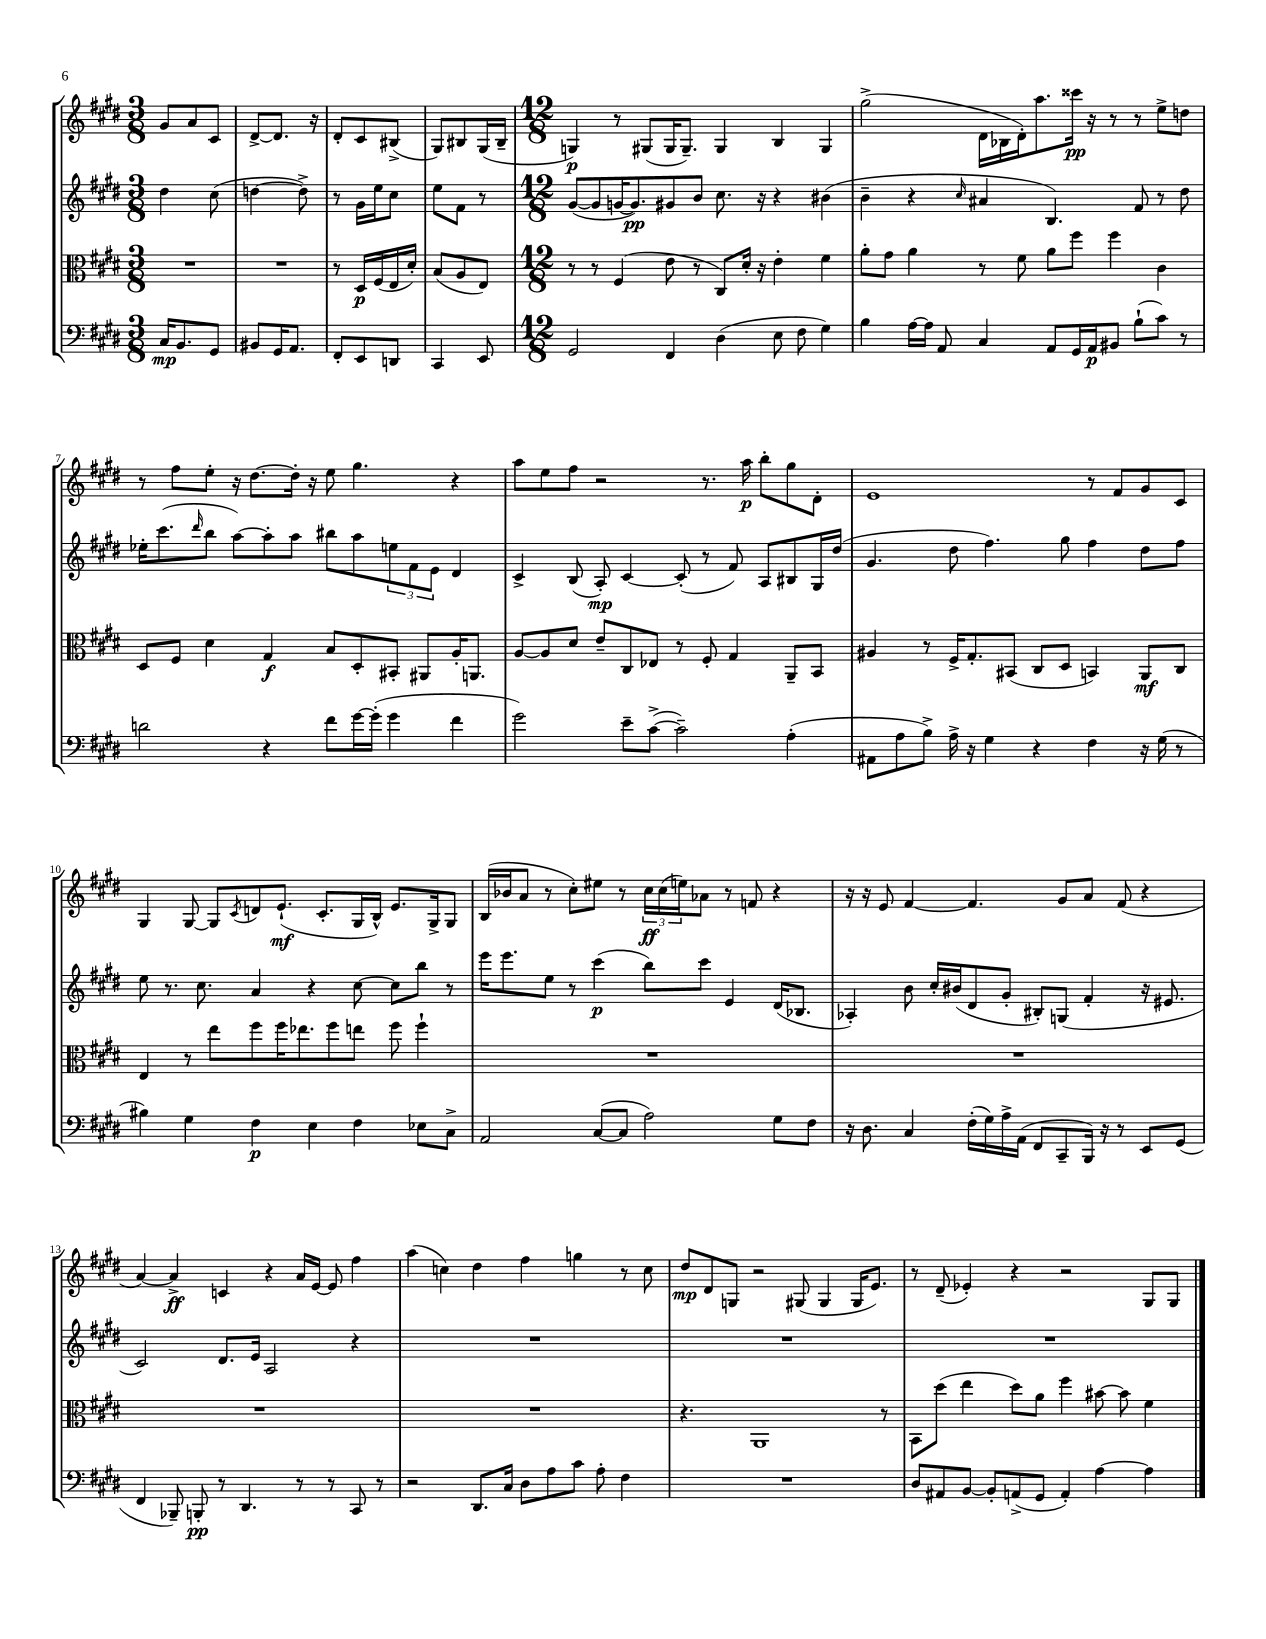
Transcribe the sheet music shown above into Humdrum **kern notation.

**kern	**dynam	**kern	**dynam	**kern	**dynam	**kern	**dynam
*part4	*part4	*part3	*part3	*part2	*part2	*part1	*part1
*staff4	*staff4	*staff3	*staff3	*staff2	*staff2	*staff1	*staff1
*clefF4	*	*clefC3	*	*clefG2	*	*clefG2	*
*k[f#c#g#d#]	*	*k[f#c#g#d#]	*	*k[f#c#g#d#]	*	*k[f#c#g#d#]	*
*M3/8	*	*M3/8	*	*M3/8	*	*M3/8	*
=1	=1	=1	=1	=1	=1	=1	=1
16C#/KL	mp	4.r	.	4dd#\	.	8g#/L	.
8.BB/	.	.	.	.	.	.	.
.	.	.	.	.	.	8a/	.
8GG#/J	.	.	.	(8cc#\	.	8c#/J	.
=2	=2	=2	=2	=2	=2	=2	=2
8BB#X/L	.	4.r	.	[4ddn\	.	[8d#^/L	.
16GG#/K	.	.	.	.	.	8.d#/J]	.
8.AA/J	.	.	.	.	.	.	.
.	.	.	.	8dd^\])	.	.	.
.	.	.	.	.	.	16r	.
=3	=3	=3	=3	=3	=3	=3	=3
8FF#'/L	.	8r	.	8r	.	8d#'/L	.
8EE/	.	16D#/LL	p	16g#\LL	.	8c#/	.
.	.	(16F#/	.	16ee\J	.	.	.
8DDn/J	.	16E/	.	8cc#\J	.	(8B#X^/J	.
.	.	16d#'/JJ)	.	.	.	.	.
=4	=4	=4	=4	=4	=4	=4	=4
4CC#/	.	(8B/L	.	8ee\L	.	8G#/L)	.
.	.	8A/	.	8f#\J	.	8B#X/	.
8EE/	.	8E/J)	.	8r	.	(16G#/L	.
.	.	.	.	.	.	16B#~/JJ	.
=5	=5	=5	=5	=5	=5	=5	=5
*M12/8	*	*M12/8	*	*M12/8	*	*M12/8	*
2GG#/	.	8r	.	([8g#/L	.	4Gn/)	p
.	.	8r	.	8g#/]	.	.	.
.	.	(4F#/	.	[16gn/K	.	8r	.
.	.	.	.	8.g/])	pp	.	.
.	.	.	.	.	.	(8G#X/L	.
4FF#/	.	8e\	.	8g#X/	.	16G#/K	.
.	.	.	.	.	.	8.G#~/J)	.
.	.	8r	.	8b/J	.	.	.
(4D#\	.	8C#/L)	.	8.cc#\	.	4G#/	.
.	.	16d#'/Jk	.	.	.	.	.
.	.	16r	.	16r	.	.	.
8E\	.	4e'\	.	4r	.	4B/	.
8F#\	.	.	.	.	.	.	.
4G#\)	.	4f#\	.	(4b#X\	.	4G#/	.
=6	=6	=6	=6	=6	=6	=6	=6
4B\	.	8a'\L	.	4b~\	.	(2gg#^\	.
.	.	8g#\J	.	.	.	.	.
[16A\LL	.	4a\	.	4r	.	.	.
16A\JJ]	.	.	.	.	.	.	.
8AA/	.	.	.	.	.	.	.
.	.	.	.	16qqcc#/	.	.	.
4C#/	.	8r	.	4a#X/	.	16d#\LL	.
.	.	.	.	.	.	16B-X\	.
.	.	8f#\	.	.	.	16d#'\J)	.
.	.	.	.	.	.	8.aa\	.
8AA/L	.	8a\L	.	4.B/)	.	.	.
16GG#/L	.	8ff#\J	.	.	.	16ccc##X\Jk	pp
16AA/J	p	.	.	.	.	16r	.
8BB#X/J	.	4ff#\	.	.	.	8r	.
(8B`\L	.	.	.	8f#/	.	8r	.
8c#\J)	.	4c#\	.	8r	.	8ee^\L	.
8r	.	.	.	8dd#\	.	8ddn\J	.
!!LO:LB:g=z
=7	=7	=7	=7	=7	=7	=7	=7
2dn\	.	8D#/L	.	16ee-X'\KL	.	8r	.
.	.	.	.	(8.ccc#\	.	.	.
.	.	8F#/J	.	.	.	8ff#\L	.
.	.	.	.	16qqddd#/	.	.	.
.	.	4d#\	.	8bb\J	.	8ee'\J	.
.	.	.	.	[8aa\L)	.	16r	.
.	.	.	.	.	.	[8.dd#\L	.
4r	.	4G#/	f	8aa'\]	.	.	.
.	.	.	.	8aa\J	.	16dd#'\Jk]	.
.	.	.	.	.	.	16r	.
8f#\L	.	8B/L	.	8bb#X\L	.	8ee\	.
[16g#\L	.	8D#'/	.	8aa\	.	4.gg#\	.
(16g#'\JJ]	.	.	.	.	.	.	.
4g#\	.	8BB#X'/J	.	12een\	.	.	.
.	.	.	.	12f#\	.	.	.
.	.	8AA#X/L	.	.	.	.	.
.	.	.	.	12e\J	.	.	.
4f#\	.	16A'/K	.	4d#/	.	4r	.
.	.	8.AAn/J	.	.	.	.	.
=8	=8	=8	=8	=8	=8	=8	=8
2g#\)	.	[8A/L	.	4c#^/	.	8aa\L	.
.	.	8A/]	.	.	.	8ee\	.
.	.	8d#/J	.	(8B/	.	8ff#\J	.
.	.	8e~/L	.	8A'/)	mp	2r	.
8e~\L	.	8C#/	.	[4c#/	.	.	.
([8c#^\J	.	8E-X/J	.	.	.	.	.
2c#~\])	.	8r	.	(8c#'/]	.	.	.
.	.	8F#'/	.	8r	.	8.r	.
.	.	4G#/	.	8f#/)	.	.	.
.	.	.	.	.	.	16aa\	p
.	.	.	.	8A/L	.	8bb'\L	.
(4A'\	.	8AA~/L	.	8B#X/	.	8gg#\	.
.	.	8BB/J	.	16G#/L	.	8d#'\J	.
.	.	.	.	(16dd#/JJ	.	.	.
=9	=9	=9	=9	=9	=9	=9	=9
8AA#X\L	.	4A#X/	.	4.g#/	.	1e	.
8A\	.	.	.	.	.	.	.
8B^\J)	.	8r	.	.	.	.	.
16A^\	.	16F#^/KL	.	8dd#\	.	.	.
16r	.	8.G#'/	.	.	.	.	.
4G#\	.	.	.	4.ff#\)	.	.	.
.	.	(8BB#X/J	.	.	.	.	.
4r	.	8C#/L	.	.	.	.	.
.	.	8D#/J	.	8gg#\	.	.	.
4F#\	.	4BBn/)	.	4ff#\	.	8r	.
.	.	.	.	.	.	8f#/L	.
16r	.	8AA/L	mf	8dd#\L	.	8g#/	.
(16G#\	.	.	.	.	.	.	.
8r	.	8C#/J	.	8ff#\J	.	8c#/J	.
!!LO:LB:g=z
=10	=10	=10	=10	=10	=10	=10	=10
4B#X\)	.	4E/	.	8ee\	.	4G#/	.
.	.	.	.	8.r	.	.	.
4G#\	.	8r	.	.	.	[8G#/	.
.	.	.	.	8.cc#\	.	.	.
.	.	8ee\L	.	.	.	8G#/L]	.
.	.	.	.	.	.	8qc#/	.
4F#\	p	8ff#\	.	4a/	.	8dn/	.
.	.	16ff#\K	.	.	.	(8.e`/J	mf
.	.	8.ee-X\	.	.	.	.	.
4E\	.	.	.	4r	.	.	.
.	.	.	.	.	.	8.c#'/L	.
.	.	8ff#\	.	.	.	.	.
4F#\	.	8een\J	.	[8cc#\	.	16G#/L	.
.	.	.	.	.	.	16B^^/JJ)	.
.	.	8ff#\	.	8cc#\L]	.	8.e/L	.
8E-X\L	.	4ff#`\	.	8bb\J	.	.	.
.	.	.	.	.	.	16G#^/k	.
8C#^\J	.	.	.	8r	.	8G#/J	.
=11	=11	=11	=11	=11	=11	=11	=11
2AA/	.	1.r	.	16eee\KL	.	(16B/LL	.
.	.	.	.	8.eee\	.	16b-X/J	.
.	.	.	.	.	.	8a/J	.
.	.	.	.	8ee\J	.	8r	.
.	.	.	.	8r	.	8cc#'\L)	.
([8C#/L	.	.	.	(4ccc#\	p	8ee#X\J	.
8C#/J]	.	.	.	.	.	8r	.
2A\)	.	.	.	8bb\L)	.	24cc#\LL	ff
.	.	.	.	.	.	(24cc#\	.
.	.	.	.	.	.	24een\J)	.
.	.	.	.	8ccc#\J	.	8a-X\J	.
.	.	.	.	4e/	.	8r	.
.	.	.	.	.	.	8fn/	.
8G#\L	.	.	.	(16d#/KL	.	4r	.
.	.	.	.	8.B-X/J	.	.	.
8F#\J	.	.	.	.	.	.	.
=12	=12	=12	=12	=12	=12	=12	=12
16r	.	1.r	.	4A-X'/)	.	16r	.
8.D#\	.	.	.	.	.	16r	.
.	.	.	.	.	.	8e/	.
4C#/	.	.	.	8b\	.	[4f#/	.
.	.	.	.	16cc#'/LL	.	.	.
.	.	.	.	(16b#X/J	.	.	.
(16F#'\LL	.	.	.	8d#/	.	4.f#/]	.
16G#\)	.	.	.	.	.	.	.
16A^\	.	.	.	8g#'/J	.	.	.
(16AA\JJ	.	.	.	.	.	.	.
8FF#/L	.	.	.	8B#X'/L)	.	.	.
8CC#~/	.	.	.	(8Gn/J	.	8g#/L	.
16BBB/Jk)	.	.	.	4f#'/	.	8a/J	.
16r	.	.	.	.	.	.	.
8r	.	.	.	.	.	(8f#/	.
8EE/L	.	.	.	16r	.	4r	.
.	.	.	.	8.e#X/	.	.	.
(8GG#/J	.	.	.	.	.	.	.
!!LO:LB:g=z
=13	=13	=13	=13	=13	=13	=13	=13
4FF#/	.	1.r	.	2c#/)	.	[4a/)	.
8BBB-X~/)	.	.	.	.	.	4a^/]	ff
8BBBn'/	pp	.	.	.	.	.	.
8r	.	.	.	8.d#/L	.	4cn/	.
4.DD#/	.	.	.	.	.	.	.
.	.	.	.	16e/Jk	.	.	.
.	.	.	.	2A/	.	4r	.
8r	.	.	.	.	.	16a/LL	.
.	.	.	.	.	.	[16e/JJ	.
8r	.	.	.	.	.	8e/]	.
8CC#/	.	.	.	4r	.	4ff#\	.
8r	.	.	.	.	.	.	.
=14	=14	=14	=14	=14	=14	=14	=14
2r	.	1.r	.	1.r	.	(4aa\	.
.	.	.	.	.	.	4ccn\)	.
8.DD#/L	.	.	.	.	.	4dd#\	.
16C#/Jk	.	.	.	.	.	.	.
8D#\L	.	.	.	.	.	4ff#\	.
8A\	.	.	.	.	.	.	.
8c#\J	.	.	.	.	.	4ggn\	.
8A'\	.	.	.	.	.	.	.
4F#\	.	.	.	.	.	8r	.
.	.	.	.	.	.	8cc\	.
=15	=15	=15	=15	=15	=15	=15	=15
1.r	.	4.r	.	1.r	.	8dd#/L	mp
.	.	.	.	.	.	8d#/	.
.	.	.	.	.	.	8Gn/J	.
.	.	1AA	.	.	.	2r	.
.	.	.	.	.	.	(8G#X/	.
.	.	.	.	.	.	4G#/	.
.	.	.	.	.	.	16G#/KL	.
.	.	.	.	.	.	8.e/J)	.
.	.	8r	.	.	.	.	.
=16	=16	=16	=16	=16	=16	=16	=16
8D#/L	.	8BB\L	.	1.r	.	8r	.
8AA#X/	.	(8dd#\J	.	.	.	(8d#~/	.
[8BB/J	.	4ee\	.	.	.	4e-X'/)	.
8BB'/L]	.	.	.	.	.	.	.
(8AAn^/	.	8dd#\L)	.	.	.	4r	.
8GG#/J	.	8a\J	.	.	.	.	.
4AA'/)	.	4ff#\	.	.	.	2r	.
[4A\	.	[8b#X\	.	.	.	.	.
.	.	8b#\]	.	.	.	.	.
4A\]	.	4f#\	.	.	.	8G#/L	.
.	.	.	.	.	.	8G#/J	.
==	==	==	==	==	==	==	==
*-	*-	*-	*-	*-	*-	*-	*-
